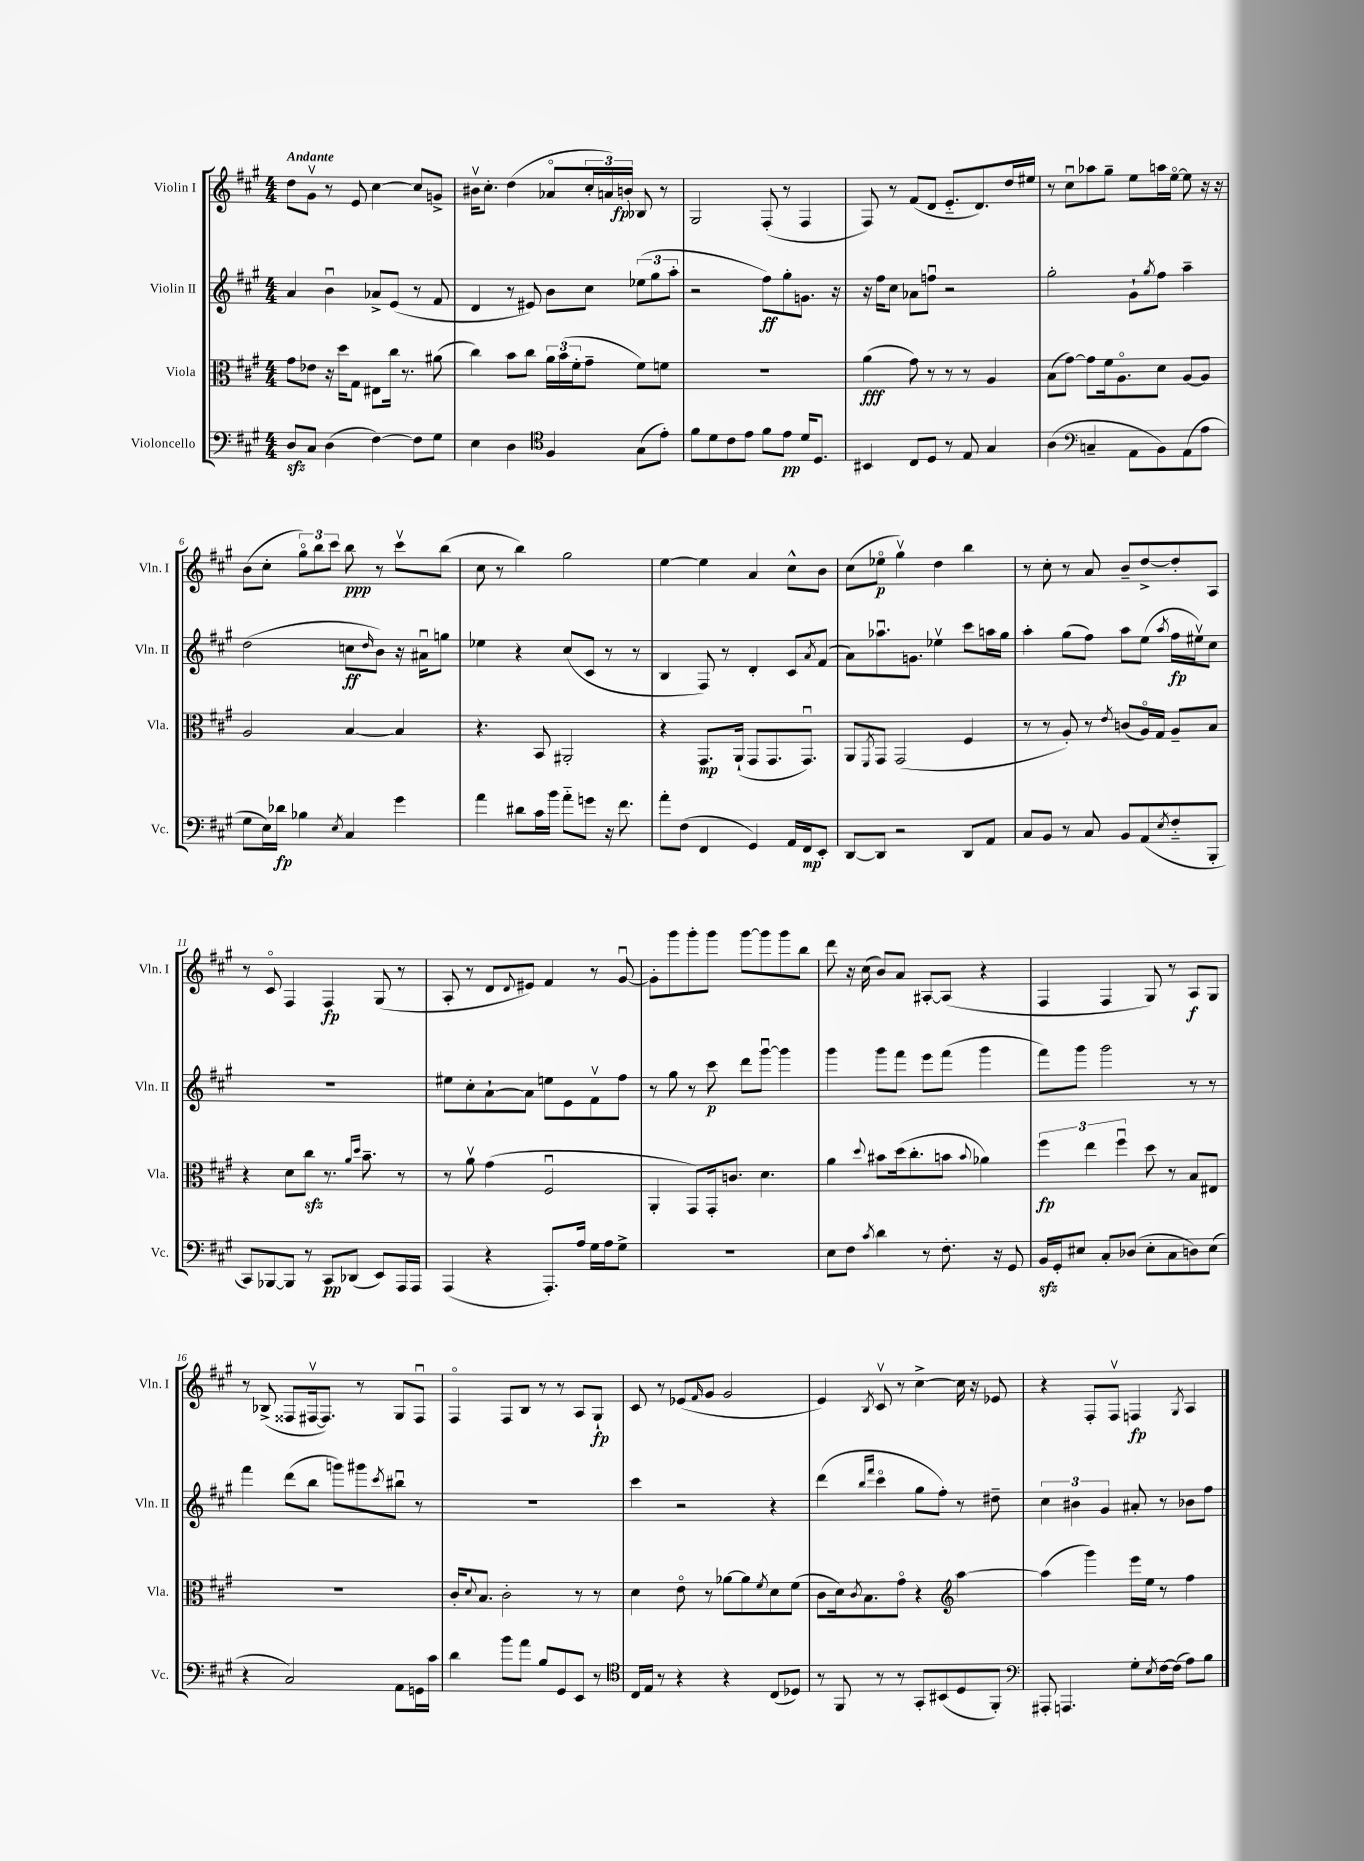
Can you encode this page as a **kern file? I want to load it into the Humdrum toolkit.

**kern	**dynam	**kern	**dynam	**kern	**dynam	**kern	**dynam
*part4	*part4	*part3	*part3	*part2	*part2	*part1	*part1
*staff4	*staff4	*staff3	*staff3	*staff2	*staff2	*staff1	*staff1
*I"Violoncello	*	*I"Viola	*	*I"Violin II	*	*I"Violin I	*
*I'Vc.	*	*I'Vla.	*	*I'Vln. II	*	*I'Vln. I	*
*clefF4	*	*clefC3	*	*clefG2	*	*clefG2	*
*k[f#c#g#]	*	*k[f#c#g#]	*	*k[f#c#g#]	*	*k[f#c#g#]	*
*M4/4	*	*M4/4	*	*M4/4	*	*M4/4	*
=1	=1	=1	=1	=1	=1	=1	=1
!	!	!	!	!	!	!LO:TX:a:B:t=Andante	!
8Dzz/L	.	8g#\L	.	4a/	.	8dd\L	.
8C#/J	.	8e-X\J	.	.	.	8g#v\J	.
(4D\	.	16r	.	4bu\	.	8r	.
.	.	16dd\KL	.	.	.	.	.
.	.	8G#\J	.	.	.	8e/	.
[4F#\)	.	8E#X\L	.	8a-X^/L	.	[4cc#\	.
.	.	16cc#\Jk	.	(8e/J	.	.	.
.	.	8.r	.	.	.	.	.
8F#\L]	.	.	.	8r	.	8cc#/L]	.
8G#\J	.	(8a#X\	.	8f#/	.	8gn^/J	.
=2	=2	=2	=2	=2	=2	=2	=2
4E\	.	4cc#\)	.	4d/	.	16b#Xv\KL	.
.	.	.	.	.	.	8.cc#'\J	.
4D\	.	8b\L	.	8r	.	(4dd\	.
.	.	8cc#\J	.	8e#X/)	.	.	.
*clefC4	*	*	*	*	*	*	*
4F#/	.	24a\LL	.	8b\L	.	8a-X/L	.
.	.	(24b\	.	.	.	.	.
.	.	24f#'\J	.	.	.	.	.
.	.	8g#~\J	.	8cc#\J	.	24cc#'/L	.
.	.	.	.	.	.	24an/)	.
.	.	.	.	.	.	24bn'/JJ	fp
(8G#\L	.	8f#\L)	.	(12ee-X\L	.	8B-X/	.
.	.	.	.	12gg#\	.	.	.
8e'\J)	.	8fn\J	.	.	.	8r	.
.	.	.	.	12aa'\J	.	.	.
=3	=3	=3	=3	=3	=3	=3	=3
8f#\L	.	1r	.	2r	.	2G#/	.
8d\	.	.	.	.	.	.	.
8c#\	.	.	.	.	.	.	.
8e\J	.	.	.	.	.	.	.
8f#\L	.	.	.	8ff#\L)	ff	(8F#'/	.
8e\J	pp	.	.	8gg#'\	.	8r	.
16d/KL	.	.	.	8.gn\J	.	4F#/	.
8.D/J	.	.	.	.	.	.	.
.	.	.	.	16r	.	.	.
=4	=4	=4	=4	=4	=4	=4	=4
4BB#X/	.	(4a\	fff	16r	.	8F#/)	.
.	.	.	.	16ff#\KL	.	.	.
.	.	.	.	8cc#\J	.	8r	.
8C#/L	.	8g#\)	.	8a-X\L	.	(8f#/L	.
8D/J	.	8r	.	8ffnu\J	.	8d/J	.
8r	.	8r	.	2r	.	8.e/L	.
8E/	.	8r	.	.	.	.	.
.	.	.	.	.	.	8.d/)	.
4G#/	.	4A/	.	.	.	.	.
.	.	.	.	.	.	16dd/L	.
.	.	.	.	.	.	16ee#X/JJ	.
=5	=5	=5	=5	=5	=5	=5	=5
(4A\	.	(8B\L	.	2gg#'\	.	8r	.
.	.	[8g#\J)	.	.	.	8cc#u\L	.
*clefF4	*	*	*	*	*	*	*
4Cn~/	.	8g#\L]	.	.	.	8aa-X\	.
.	.	16f#\k	.	.	.	8gg#~\J	.
.	.	8.A\	.	.	.	.	.
8AA\L	.	.	.	8g#`\L	.	8ee\L	.
.	.	.	.	8qgg#/	.	.	.
8BB\)	.	8d\J	.	8ff#\J	.	16aan\L	.
.	.	.	.	.	.	[16ee\JJ	.
(8AA\	.	[8A/L	.	4aa~\	.	8ee\]	.
8A\J	.	8A/J]	.	.	.	16r	.
.	.	.	.	.	.	16r	.
!!LO:LB:g=z
=6	=6	=6	=6	=6	=6	=6	=6
8G#\L	.	2A/	.	(2dd\	.	(8b\L	.
16E\L)	.	.	.	.	.	8cc#'\J	.
16d-X\JJ	fp	.	.	.	.	.	.
4B-X\	.	.	.	.	.	12gg#\L)	.
.	.	.	.	.	.	12bb\	.
.	.	.	.	.	.	12ccc#\J	.
8qE/	.	.	.	.	.	.	.
4C#/	.	[4B/	.	8ccn\L	ff	8bb\	ppp
.	.	.	.	16qqdd/	.	.	.
.	.	.	.	8b\J)	.	8r	.
4g#\	.	4B/]	.	16r	.	8ccc#v\L	.
.	.	.	.	16a#Xu\KL	.	.	.
.	.	.	.	8ggn\J	.	(8bb\J	.
=7	=7	=7	=7	=7	=7	=7	=7
4a\	.	4.r	.	4ee-X\	.	8cc#\	.
.	.	.	.	.	.	8r	.
8d#X\L	.	.	.	4r	.	4bb\)	.
16c#\L	.	8BB/	.	.	.	.	.
16b\JJ	.	.	.	.	.	.	.
8a\L	.	2AA#X'/	.	(8cc#/L	.	2gg#\	.
8gn\J	.	.	.	8c#/J	.	.	.
16r	.	.	.	8r	.	.	.
8.f#\	.	.	.	.	.	.	.
.	.	.	.	8r	.	.	.
=8	=8	=8	=8	=8	=8	=8	=8
8a'\L	.	4r	.	4B/	.	[4ee\	.
(8F#\J	.	.	.	.	.	.	.
4FF#/	.	8.GG#/L	mp	8F#/)	.	4ee\]	.
.	.	.	.	8r	.	.	.
.	.	(16AA`/Jk	.	.	.	.	.
4GG#/)	.	8GG#/L	.	4d'/	.	4a/	.
.	.	8.GG#/	.	.	.	.	.
16AA/LL	.	.	.	8c#/L	.	8cc#^^\L	.
16FF#/J	mp	8.GG#u/J)	.	.	.	.	.
.	.	.	.	8qa/	.	.	.
8EE'/J	.	.	.	(8f#/J	.	8b\J	.
=9	=9	=9	=9	=9	=9	=9	=9
[8DD/L	.	8AA/L	.	8a\L)	.	(8cc#\L	.
.	.	8qFF#/	.	.	.	.	.
8DD/J]	.	8GG#/J	.	8.aa-Xu\	.	8ee-X\J	p
2r	.	(2GG#/	.	.	.	4gg#v\)	.
.	.	.	.	8.gn\J	.	.	.
.	.	.	.	4ee-Xv\	.	4dd\	.
8DD/L	.	4F#/	.	8ccc#\L	.	4bb\	.
8AA/J	.	.	.	16aan\L	.	.	.
.	.	.	.	16gg#\JJ	.	.	.
=10	=10	=10	=10	=10	=10	=10	=10
8C#/L	.	8r	.	4aa'\	.	8r	.
8BB/J	.	8r	.	.	.	8cc#'\	.
8r	.	8A'/)	.	(8gg#\L	.	8r	.
8C#/	.	8r	.	8ff#\J)	.	8a/	.
.	.	8qe/	.	.	.	.	.
8BB/L	.	(8cn/L	.	8aa\L	.	8b~/L	.
(8AA/	.	16A/L)	.	(8ee\J	.	[8dd^/	.
.	.	16G#/JJ	.	.	.	.	.
8qE/	.	.	.	8qaa/	.	.	.
8F#/	.	8A~/L	.	16ff#\LL	fp	8dd'/]	.
.	.	.	.	16ee#Xv\J)	.	.	.
8BBB'/J	.	8B/J	.	8cc#\J	.	8A/J	.
!!LO:LB:g=z
=11	=11	=11	=11	=11	=11	=11	=11
8CC#/L)	.	4r	.	1r	.	8r	.
[8BBB-X/	.	.	.	.	.	8c#/	.
8BBB-/J]	.	8d\L	.	.	.	4F#/	.
8r	.	8cc#zz\J	.	.	.	.	.
8CC#/L	pp	8.r	.	.	.	4F#/	fp
(8DD-X/J	.	.	.	.	.	.	.
.	.	16qqa/LL	.	.	.	.	.
.	.	16qqdd/JJ	.	.	.	.	.
.	.	8.b~\	.	.	.	.	.
8EE/L)	.	.	.	.	.	(8G#/	.
16AAA/L	.	8r	.	.	.	8r	.
16AAA/JJ	.	.	.	.	.	.	.
=12	=12	=12	=12	=12	=12	=12	=12
(4AAA/	.	8r	.	8ee#X\L	.	8A'/	.
.	.	8av\	.	8cc#'\	.	8r	.
4r	.	(4g#\	.	[8a`\	.	8d/L	.
.	.	.	.	.	.	8qqd/	.
.	.	.	.	8a\J]	.	8e#X/J)	.
8.AAA'/L)	.	2F#u/	.	8een\L	.	4f#/	.
.	.	.	.	8e\	.	.	.
16A/Jk	.	.	.	.	.	.	.
16G#\LL	.	.	.	8f#v\	.	8r	.
16A\J	.	.	.	.	.	.	.
8G#^\J	.	.	.	8ff#\J	.	[8g#u/	.
=13	=13	=13	=13	=13	=13	=13	=13
1r	.	4AA'/	.	8r	.	8g#'\L]	.
.	.	.	.	8gg#\	.	8ggg#\	.
.	.	8GG#/L)	.	8r	.	8ggg#'\	.
.	.	16GG#'/k	.	8ccc#\	p	8ggg#\J	.
.	.	8.cn/J	.	.	.	.	.
.	.	.	.	8ddd\L	.	[8ggg#\L	.
.	.	4.d\	.	[8ggg#u\J	.	8ggg#\]	.
.	.	.	.	4ggg#\]	.	8ggg#\	.
.	.	.	.	.	.	8bb\J	.
=14	=14	=14	=14	=14	=14	=14	=14
8E\L	.	4a\	.	4ggg#\	.	8ddd\	.
8F#\J	.	.	.	.	.	16r	.
.	.	.	.	.	.	(16cc#\	.
8qc#/	.	8qqdd/	.	.	.	.	.
4d\	.	8b#X\L	.	8ggg#\L	.	8b/L)	.
.	.	(16dd\k	.	8fff#\J	.	8a/J	.
.	.	8.cc#'\	.	.	.	.	.
8r	.	.	.	8eee\L	.	[8A#X'/L	.
8.F#'\	.	8bn\J	.	(8fff#\J	.	(8A#/J]	.
.	.	8qqb/	.	.	.	.	.
.	.	4a-X\)	.	4ggg#\	.	4r	.
16r	.	.	.	.	.	.	.
8GG#/	.	.	.	.	.	.	.
=15	=15	=15	=15	=15	=15	=15	=15
16BBzz/LL	.	6ff#\	fp	8fff#\L)	.	4F#/	.
16GG#'/J	.	.	.	.	.	.	.
8E#X/J	.	.	.	8ggg#\J	.	.	.
.	.	6ee\	.	.	.	.	.
8C#'/L	.	.	.	2ggg#\	.	4F#/	.
.	.	6ff#u\	.	.	.	.	.
(8D-X/J	.	.	.	.	.	.	.
8E#'\L	.	8dd\	.	.	.	8G#/)	.
8C#\	.	8r	.	.	.	8r	.
8Dn\)	.	8B/L	.	8r	.	8A/L	f
(8E#\J	.	8E#X/J	.	8r	.	8G#/J	.
!!LO:LB:g=z
=16	=16	=16	=16	=16	=16	=16	=16
4r	.	1r	.	4fff#\	.	8r	.
.	.	.	.	.	.	(8B-X^/	.
2C#/)	.	.	.	(8ddd\L	.	8F##X/L	.
.	.	.	.	8bb\J	.	[16F#Xv/k	.
.	.	.	.	.	.	8.F#/J])	.
.	.	.	.	8gggn\L)	.	.	.
.	.	.	.	8ggg#X\	.	8r	.
.	.	.	.	8qccc#/	.	.	.
8AA\L	.	.	.	8bb#Xu\J	.	8G#/L	.
16GGn\L	.	.	.	8r	.	8F#u/J	.
16c#\JJ	.	.	.	.	.	.	.
=17	=17	=17	=17	=17	=17	=17	=17
4d\	.	16c#'/KL	.	1r	.	4F#/	.
.	.	8qqd/	.	.	.	.	.
.	.	8.B/J	.	.	.	.	.
8b\L	.	2c#'\	.	.	.	8F#/L	.
8a\J	.	.	.	.	.	8B/J	.
8B/L	.	.	.	.	.	8r	.
8GG#/	.	.	.	.	.	8r	.
8EE/J	.	8r	.	.	.	8A/L	.
8r	.	8r	.	.	.	8G#`/J	fp
=18	=18	=18	=18	=18	=18	=18	=18
*clefC4	*	*	*	*	*	*	*
16C#/LL	.	4d\	.	4ccc#\	.	8c#/	.
16E/JJ	.	.	.	.	.	.	.
8r	.	.	.	.	.	8r	.
4r	.	8e\	.	2r	.	(8e-X/L	.
.	.	.	.	.	.	16qqf#/	.
.	.	8r	.	.	.	8g#/J	.
4r	.	[8a-X\L	.	.	.	2g#/	.
.	.	8a-\]	.	.	.	.	.
.	.	8qf#/	.	.	.	.	.
(8C#/L	.	8d\	.	4r	.	.	.
8D-X/J)	.	(8f#\J	.	.	.	.	.
=19	=19	=19	=19	=19	=19	=19	=19
8r	.	8c#\L	.	(4ddd\	.	4e/)	.
8FF#/	.	16d\k)	.	.	.	.	.
.	.	8qc#/	.	.	.	.	.
.	.	8.B\	.	.	.	.	.
.	.	.	.	16qqbb/LL	.	.	.
.	.	.	.	16qqfff#/JJ	.	8qB/	.
8r	.	.	.	4ccc#\	.	8c#v/	.
8r	.	8g#\J	.	.	.	8r	.
8GG#'/L	.	4r	.	8gg#\L	.	[4cc#^\	.
(8BB#X/	.	.	.	8ff#'\J)	.	.	.
*	*	*clefG2	*	*	*	*	*
8D/	.	[4aa\	.	8r	.	16cc#\]	.
.	.	.	.	.	.	16r	.
8FF#'/J)	.	.	.	8dd#X~\	.	8e-X/	.
=20	=20	=20	=20	=20	=20	=20	=20
*clefF4	*	*	*	*	*	*	*
8AAA#X'/	.	(4aa\]	.	6cc#\	.	4r	.
4.AAAn/	.	.	.	.	.	.	.
.	.	.	.	6b#X\	.	.	.
.	.	4ggg#\)	.	.	.	8F#'/L	.
.	.	.	.	6g#/	.	.	.
.	.	.	.	.	.	8F#v/J	.
8G#'\L	.	16eee\LL	.	8a#X'/	.	4Fn/	fp
.	.	16ee\JJ	.	.	.	.	.
8qE/	.	.	.	.	.	.	.
[16F#\L	.	8r	.	8r	.	.	.
(16F#\JJ]	.	.	.	.	.	.	.
.	.	.	.	.	.	8qG#/	.
8A\L)	.	4ff#\	.	8b-X\L	.	4A/	.
8B\J	.	.	.	8ff#\J	.	.	.
==	==	==	==	==	==	==	==
*-	*-	*-	*-	*-	*-	*-	*-
